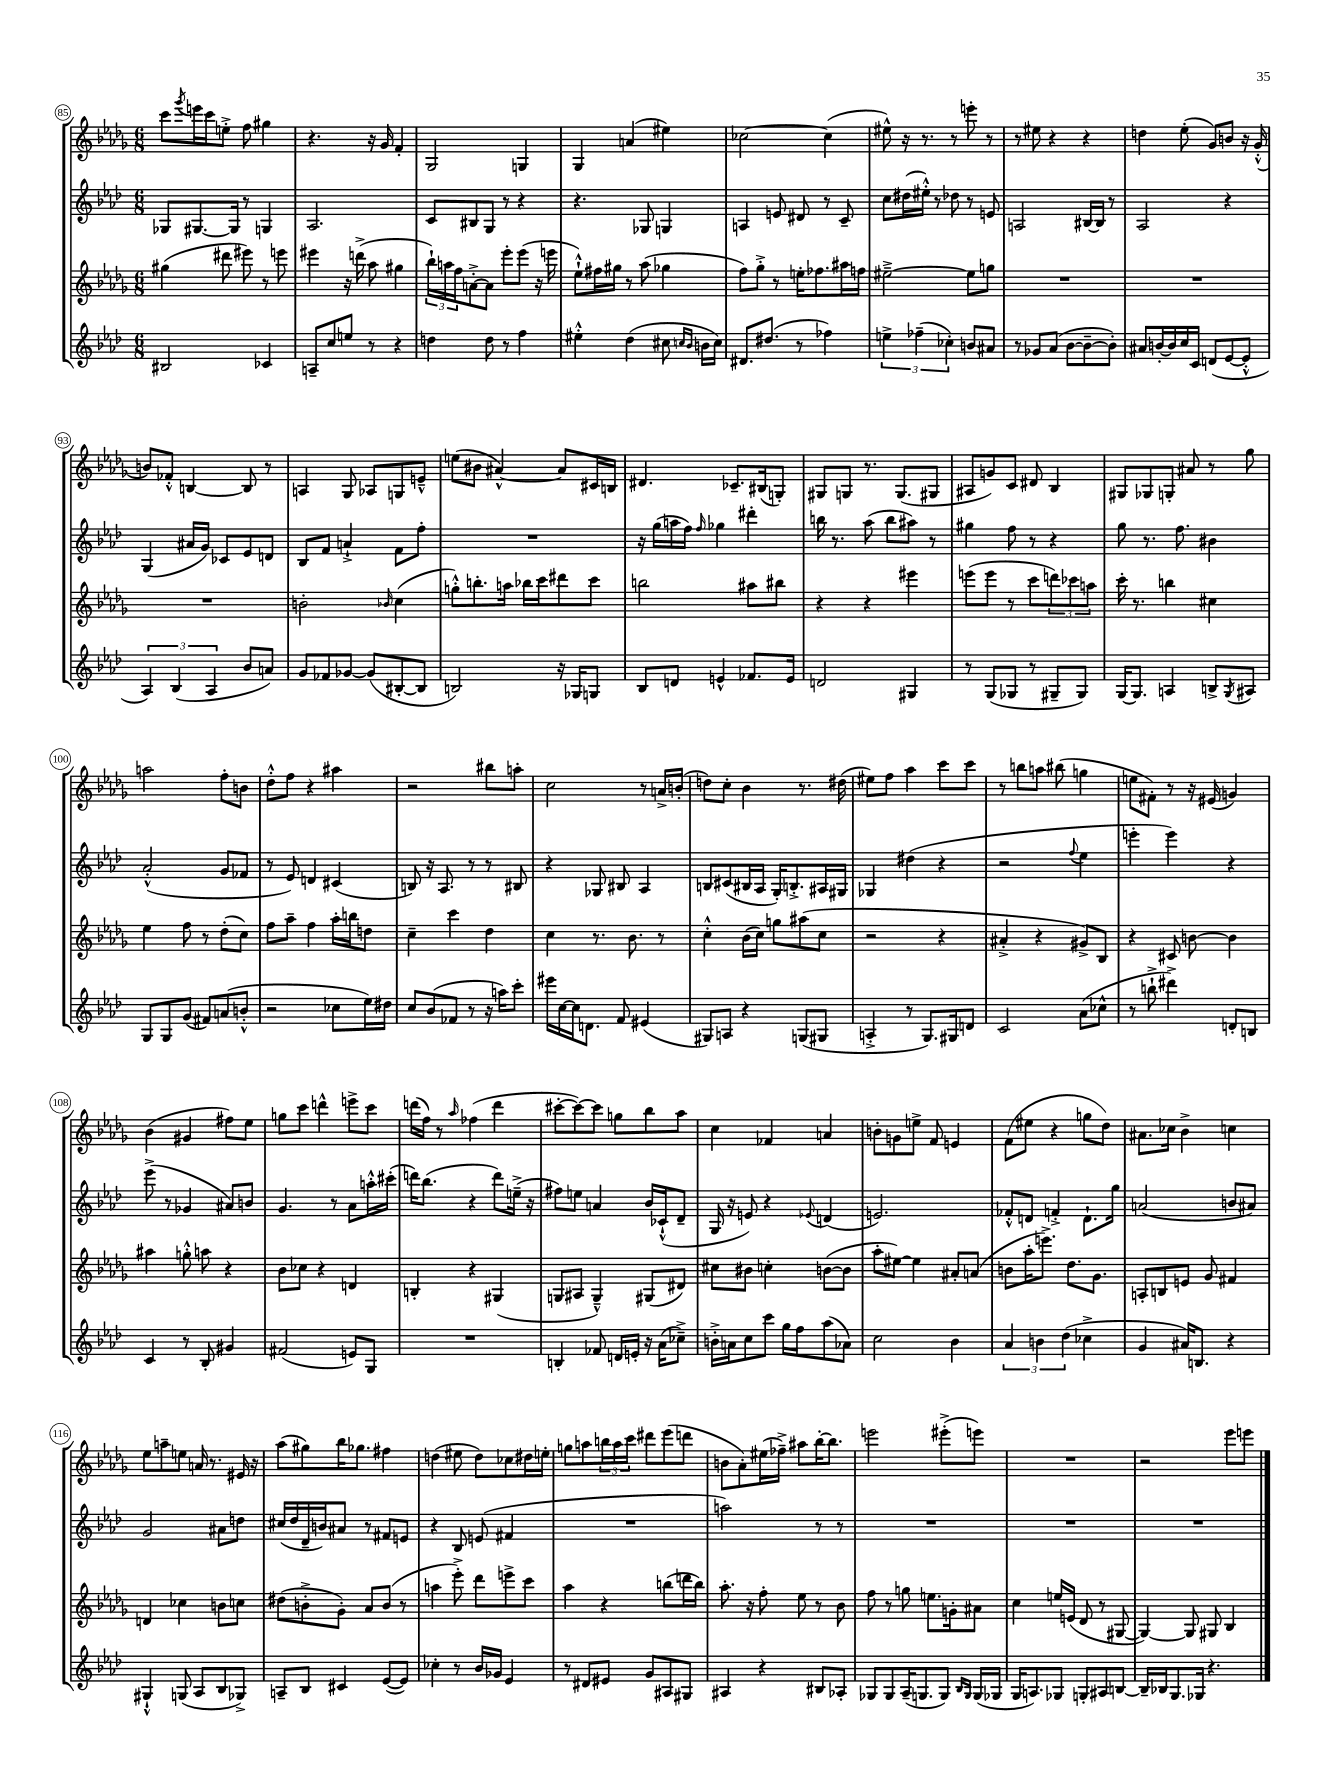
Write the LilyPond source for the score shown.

<<
\new StaffGroup <<
\new Staff = "s0" {
    \clef treble \key des \major \numericTimeSignature \time 6/8
    c'''8 \acciaccatura { ges'''8 } e'''16 c'''16 e''8-.-> f''8 gis''4 |
    r4. r16 ges'16 f'4-. |
    ges2 g4 |
    ges4 a'4( eis''4) |
    ces''2~ ces''4( |
    eis''8-^) r16 r8. r8 e'''8-. r8 |
    r8 eis''8 r4 r4 |
    d''4 ees''8-.( ges'8) b'8 r16 ges'16-.-^( |
    b'8) fes'8-.-^ b4~ b8 r8 |
    a4 ges8 aes8 g8 e'8---^ |
    e''8( bis'8 ais'4~-^) ais'8 cis'16 b16 |
    dis'4. ces'8.-- bis16( g8-.) |
    gis8 g8 r8. g8.( gis8 |
    ais8 g'8) c'8 dis'8 bes4 |
    gis8 ges8 g8-. ais'8 r8 ges''8 |
    a''2 f''8-. b'8 |
    des''8-.-^ f''8 r4 ais''4 |
    r2 bis''8 a''8-. |
    c''2 r8 a'16-> b'16-.( |
    d''8) c''8-. bes'4 r8. dis''16( |
    eis''8) f''8 aes''4 c'''8 c'''8 |
    r8 b''8 a''8 bis''8( g''4 |
    e''8 fis'8-.) r8 r16 eis'16( g'4) |
    bes'4( gis'4 fis''8) ees''8 |
    g''8 c'''8 d'''4-^ e'''8-> c'''8 |
    d'''16( f''16) r8 \grace { aes''16 } fes''4( d'''4 |
    cis'''8~-. cis'''8~) cis'''8 g''8 bes''8 aes''8 |
    c''4 fes'4 a'4 |
    b'8-. g'8 e''8-> f'8 e'4 |
    f'8( eis''8 r4 g''8 des''8) |
    ais'8. ces''16 bes'4-> c''4 |
    ees''8 a''8-- e''8 a'16 r8. eis'16 r16 |
    aes''8( gis''8) bes''16 ges''8. fis''4 |
    d''4( eis''8 d''8) ces''8 dis''16 e''16-. |
    g''8 a''8 \tuplet 3/2 { b''16 a''16 c'''16 } dis'''8 ees'''8( d'''8 |
    b'8 aes'8-.) eis''16( fes''16--->) ais''8 bes''16~-. bes''8. |
    e'''2 eis'''8-.->( e'''8) |
    R2. |
    r2 ees'''8 e'''8 \bar "|." |
}
\new Staff = "s1" {
    \clef treble \key aes \major \numericTimeSignature \time 6/8
    ges8 gis8.~ gis16 r8 g4 |
    aes2. |
    c'8 bis8 g8 r8 r4 |
    r4. ges8 g4 |
    a4 e'8 dis'8 r8 c'8-- |
    c''8 dis''16( eis''16-.-^) r8 des''8 r8 e'8 |
    a2 bis16~ bis16 r8 |
    aes2 r4 |
    g4( ais'16 g'16) ces'8 ees'8 d'8 |
    bes8 f'8 a'4-!-> f'8 f''8-. |
    R2. |
    r16 g''16( a''16 f''16) \grace { f''16 } ges''4 dis'''4-. |
    b''16 r8. aes''8( b''8 ais''8) r8 |
    gis''4 f''8 r8 r4 |
    g''8 r8. f''8. bis'4 |
    aes'2-.-^( g'8 fes'8 |
    r8 ees'8) d'4 cis'4( |
    b8) r16 aes8. r8 r8 bis8 |
    r4 ges8 bis8 aes4 |
    b8 cis'8( bis16 aes16 g16-.) b8.-.-> ais16 gis16 |
    ges4 dis''4( r4 |
    r2 \appoggiatura { f''8 } ees''4 |
    e'''4-. e'''4) r4 |
    ees'''8->( r8 ges'4 ais'8) b'8 |
    g'4. r8 aes'8 a''16-.-^ cis'''16-.( |
    d'''16) bes''8.( r4 d'''8) e''16--->( r16 |
    fis''8) e''8 a'4 bes'16 ces'16-!-^( des'8-- |
    g16 r16 e'8) r4 \appoggiatura { ees'8 } d'4( |
    e'2.) |
    fes'8-.-^ d'8 f'4-.-> d'8.-! g''16 |
    a'2( b'8 ais'8) |
    g'2 ais'8 d''8 |
    cis''16( des''16 des'16-- b'16) ais'8 r8 fis'8 e'8 |
    r4 bes8 e'8( fis'4 |
    R2. |
    a''2) r8 r8 |
    R2. |
    R2. |
    R2. \bar "|." |
}
\new Staff = "s2" {
    \clef treble \key des \major \numericTimeSignature \time 6/8
    gis''4( dis'''8 eis'''8) r8 e'''8 |
    eis'''4 r16 d'''16->( aes''8 gis''4 |
    \tuplet 3/2 { bes''16-!) a''16 f''16 } a'8~-.-> a'8 ees'''8-. ees'''8( r16 e'''16 |
    ees''8-!-^) fis''16 gis''16 r8 aes''8( ges''4 |
    f''8) ges''8-.-> r8 e''16-. fes''8. ais''16 f''16 |
    eis''2~---> eis''8 g''8 |
    R2. |
    R2. |
    R2. |
    b'2-. \grace { bes'16 } c''4( |
    g''8-.-^) b''8.-. a''16 bes''16 c'''16 dis'''8 c'''8 |
    b''2 ais''8 bis''8 |
    r4 r4 eis'''4 |
    e'''8( e'''8 r8 c'''8 \tuplet 3/2 { d'''8) ces'''8 a''8 } |
    c'''16-. r8. b''4 cis''4 |
    ees''4 f''8 r8 des''8-.( c''8) |
    f''8 aes''8-- f''4 aes''16-. b''16 d''8 |
    c''4-- c'''4 des''4 |
    c''4 r8. bes'8. r8 |
    c''4-.-^ bes'16( c''16) g''8 ais''8( c''8 |
    r2 r4 |
    ais'4-.-> r4 gis'8->) bes8 |
    r4 cis'8 b'8~ b'4 |
    ais''4 g''8-.-^ a''8 r4 |
    bes'8 ces''8 r4 d'4 |
    b4-. r4 gis4( |
    g8 ais8 g4---^) gis8( dis'8) |
    cis''8 bis'8 c''4-. b'8~( b'8 |
    aes''8-. eis''8~) eis''4 ais'8-. a'8( |
    b'8 aes''16-. e'''8.->) des''8. ges'8. |
    a8-. b8 e'8 ges'8 fis'4 |
    d'4 ces''4 b'8 c''8 |
    dis''8( b'8-.-> ges'8-.) aes'8 b'8( r8 |
    a''4 ees'''8-.->) des'''8 e'''8-> c'''8 |
    aes''4 r4 b''8( d'''16 b''16) |
    aes''8.-. r16 f''8-. ees''8 r8 bes'8 |
    f''8 r8 g''8 e''8. g'16-. ais'8 |
    c''4 e''16 e'16( des'8 r8 gis8~ |
    gis4~) gis8 gis8 bes4 \bar "|." |
}
\new Staff = "s3" {
    \clef treble \key aes \major \numericTimeSignature \time 6/8
    bis2 ces'4 |
    a8-- c''8 e''8 r8 r4 |
    d''4 d''8 r8 f''4 |
    eis''4-.-^ des''4( cis''8 \grace { c''16 bes'16 } b'16 c''16) |
    dis'8. dis''8.( r8 fes''4) |
    \tuplet 3/2 { e''4-> fes''4--( ces''4-.) } b'8 ais'8 |
    r8 ges'8 aes'8( bes'8~ bes'8~-- bes'8-.) |
    ais'8 b'16~-. b'16 c''16 c'16 d'8( ees'8~ ees'8-.-^ |
    \tuplet 3/2 { aes4) bes4( aes4 } bes'8 a'8) |
    g'8 fes'8 ges'8~ ges'8( bis8~-. bis8 |
    b2) r16 ges16 g8 |
    bes8 d'8 e'4-^ fes'8. e'16 |
    d'2 gis4 |
    r8 g8( ges8 r8 gis8-- gis8) |
    g16~ g8. a4 b8-> \acciaccatura { g8 } ais8 |
    g8 g8 g'8( fis'8) a'8( b'8-.-^ |
    r2 ces''8 ees''16) dis''16 |
    c''8 bes'8( fes'8 r8 r16 a''16) c'''8-. |
    eis'''16 c''16~ c''16 d'8. f'8 eis'4( |
    gis8) a8 r4 g8( gis8 |
    a4-.-> r8 g8.) gis16 d'8 |
    c'2 aes'8( ces''8-^ |
    r8 b''8-!-> dis'''4->) d'8-. b8 |
    c'4 r8 bes8-. gis'4 |
    fis'2( e'8) g8 |
    R2. |
    b4-. fes'8 d'16 e'16-. r16 aes'16( ces''8--->) |
    b'16-.-> a'16 c''8 c'''8 g''16 f''16 aes''8( aes'8) |
    c''2 bes'4 |
    \tuplet 3/2 { aes'4 b'4 des''4( } ces''4-> |
    g'4 ais'16) b8. r4 |
    gis4-!-^ g8( aes8 bes8 ges8->) |
    a8-- bes8 cis'4 ees'8~( ees'8) |
    ces''4-. r8 bes'16 ges'16 ees'4 |
    r8 dis'8 eis'8 g'8 ais8 gis8 |
    ais4 r4 bis8 aes8-. |
    ges8 ges8 aes16--( g8. g8) \grace { bes16 g16 } g16( ges16 |
    g16 a8.) ges8 g8-. ais8 b8~ |
    b16-- bes16 g8. ges16 r4. \bar "|." |
}
>>
>>
\layout { \context { \Score currentBarNumber = #85 \override BarNumber.stencil = #(make-stencil-circler 0.1 0.3 ly:text-interface::print) } }
